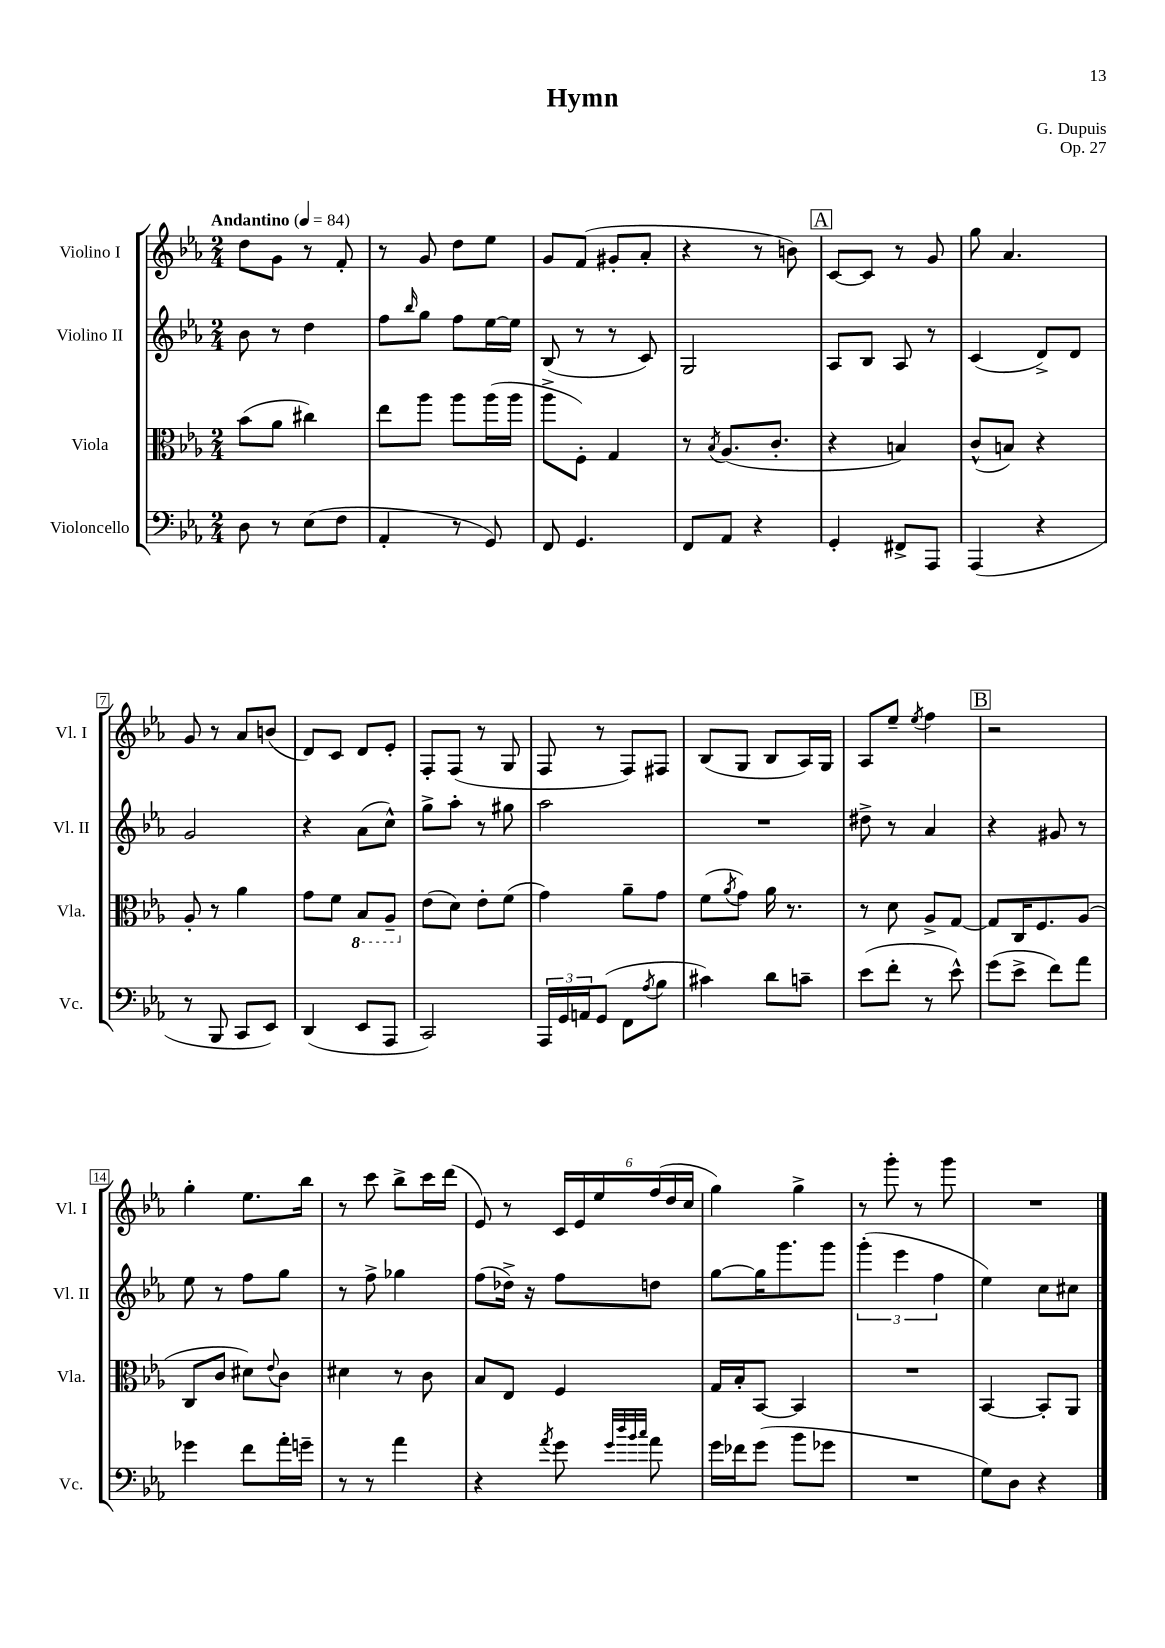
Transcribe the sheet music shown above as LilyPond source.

\header { title = "Hymn" composer = "G. Dupuis" opus = "Op. 27" }
<<
\new StaffGroup <<
\new Staff = "s0" \with { instrumentName = "Violino I" shortInstrumentName = "Vl. I" } {
    \clef treble \key ees \major \numericTimeSignature \time 2/4 \tempo "Andantino" 4 = 84
    d''8 g'8 r8 f'8-. |
    r8 g'8 d''8 ees''8 |
    g'8 f'8( gis'8-. aes'8-. |
    r4 r8 b'8) |
    \mark \markup { \box "A" } c'8~ c'8 r8 g'8 |
    g''8 aes'4. |
    g'8 r8 aes'8 b'8( |
    d'8) c'8 d'8 ees'8-. |
    f8-. f8( r8 g8 |
    f8 r8 f8) fis8 |
    bes8( g8 bes8 aes16) g16 |
    aes8 ees''8-- \acciaccatura { ees''8 } f''4 |
    \mark \markup { \box "B" } r2 |
    g''4-. ees''8. bes''16 |
    r8 c'''8 bes''8-> c'''16 d'''16( |
    ees'8) r8 \tuplet 6/4 { c'16 ees'16 ees''16 f''16( d''16 c''16 } |
    g''4) g''4-> |
    r8 g'''8-. r8 g'''8 |
    R2 \bar "|." |
}
\new Staff = "s1" \with { instrumentName = "Violino II" shortInstrumentName = "Vl. II" } {
    \clef treble \key ees \major \numericTimeSignature \time 2/4
    bes'8 r8 d''4 |
    f''8 \grace { bes''16 } g''8 f''8 ees''16~ ees''16 |
    bes8( r8 r8 c'8) |
    g2 |
    \mark \markup { \box "A" } aes8 bes8 aes8 r8 |
    c'4( d'8->) d'8 |
    g'2 |
    r4 aes'8( c''8-^) |
    g''8-> aes''8-. r8 gis''8 |
    aes''2 |
    R2 |
    dis''8-> r8 aes'4 |
    \mark \markup { \box "B" } r4 gis'8 r8 |
    ees''8 r8 f''8 g''8 |
    r8 f''8-> ges''4 |
    f''8( des''16->) r16 f''8 d''8 |
    g''8~ g''16 g'''8. g'''8 |
    \tuplet 3/2 { g'''4-.( ees'''4 f''4 } |
    ees''4) c''8 cis''8 \bar "|." |
}
\new Staff = "s2" \with { instrumentName = "Viola" shortInstrumentName = "Vla." } {
    \clef alto \key ees \major \numericTimeSignature \time 2/4
    bes'8( aes'8 cis''4) |
    ees''8 aes''8 aes''8 aes''16( aes''16 |
    aes''8-> f8-.) g4 |
    r8 \acciaccatura { bes8 } aes8.( c'8.-. |
    \mark \markup { \box "A" } r4 b4) |
    c'8-^( b8) r4 |
    aes8-. r8 aes'4 |
    g'8 f'8 \ottava #-1 bes,8 aes,8-- \ottava #0 |
    ees'8( d'8) ees'8-. f'8( |
    g'4) aes'8-- g'8 |
    f'8( \acciaccatura { aes'8 } g'8) aes'16 r8. |
    r8 d'8 aes8-> g8~ |
    \mark \markup { \box "B" } g8 c16 f8. aes8( |
    c8 c'8 dis'8) \appoggiatura { ees'8 } c'8 |
    dis'4 r8 c'8 |
    bes8 ees8 f4 |
    g16 bes16-. bes,8~ bes,4 |
    R2 |
    bes,4~ bes,8-. aes,8 \bar "|." |
}
\new Staff = "s3" \with { instrumentName = "Violoncello" shortInstrumentName = "Vc." } {
    \clef bass \key ees \major \numericTimeSignature \time 2/4
    d8 r8 ees8( f8 |
    aes,4-. r8 g,8) |
    f,8 g,4. |
    f,8 aes,8 r4 |
    \mark \markup { \box "A" } g,4-. fis,8-> aes,,8 |
    aes,,4( r4 |
    r8 bes,,8 c,8 ees,8) |
    d,4( ees,8 aes,,8 |
    c,2) |
    \tuplet 3/2 { aes,,16 g,16 a,16 } g,8( f,8 \acciaccatura { aes8 } bes8 |
    cis'4) d'8 c'8-- |
    ees'8( f'8-. r8 ees'8-^) |
    \mark \markup { \box "B" } g'8( ees'8-> f'8) aes'8 |
    ges'4 f'8 aes'16-. g'16-- |
    r8 r8 aes'4 |
    r4 \acciaccatura { aes'8 } g'8 \grace { g'32 d''32 bes'32 c''32 } aes'8 |
    g'16 fes'16 g'8( bes'8 ges'8 |
    R2 |
    g8) d8 r4 \bar "|." |
}
>>
>>
\layout { \context { \Score \override BarNumber.stencil = #(make-stencil-boxer 0.1 0.3 ly:text-interface::print) } }
